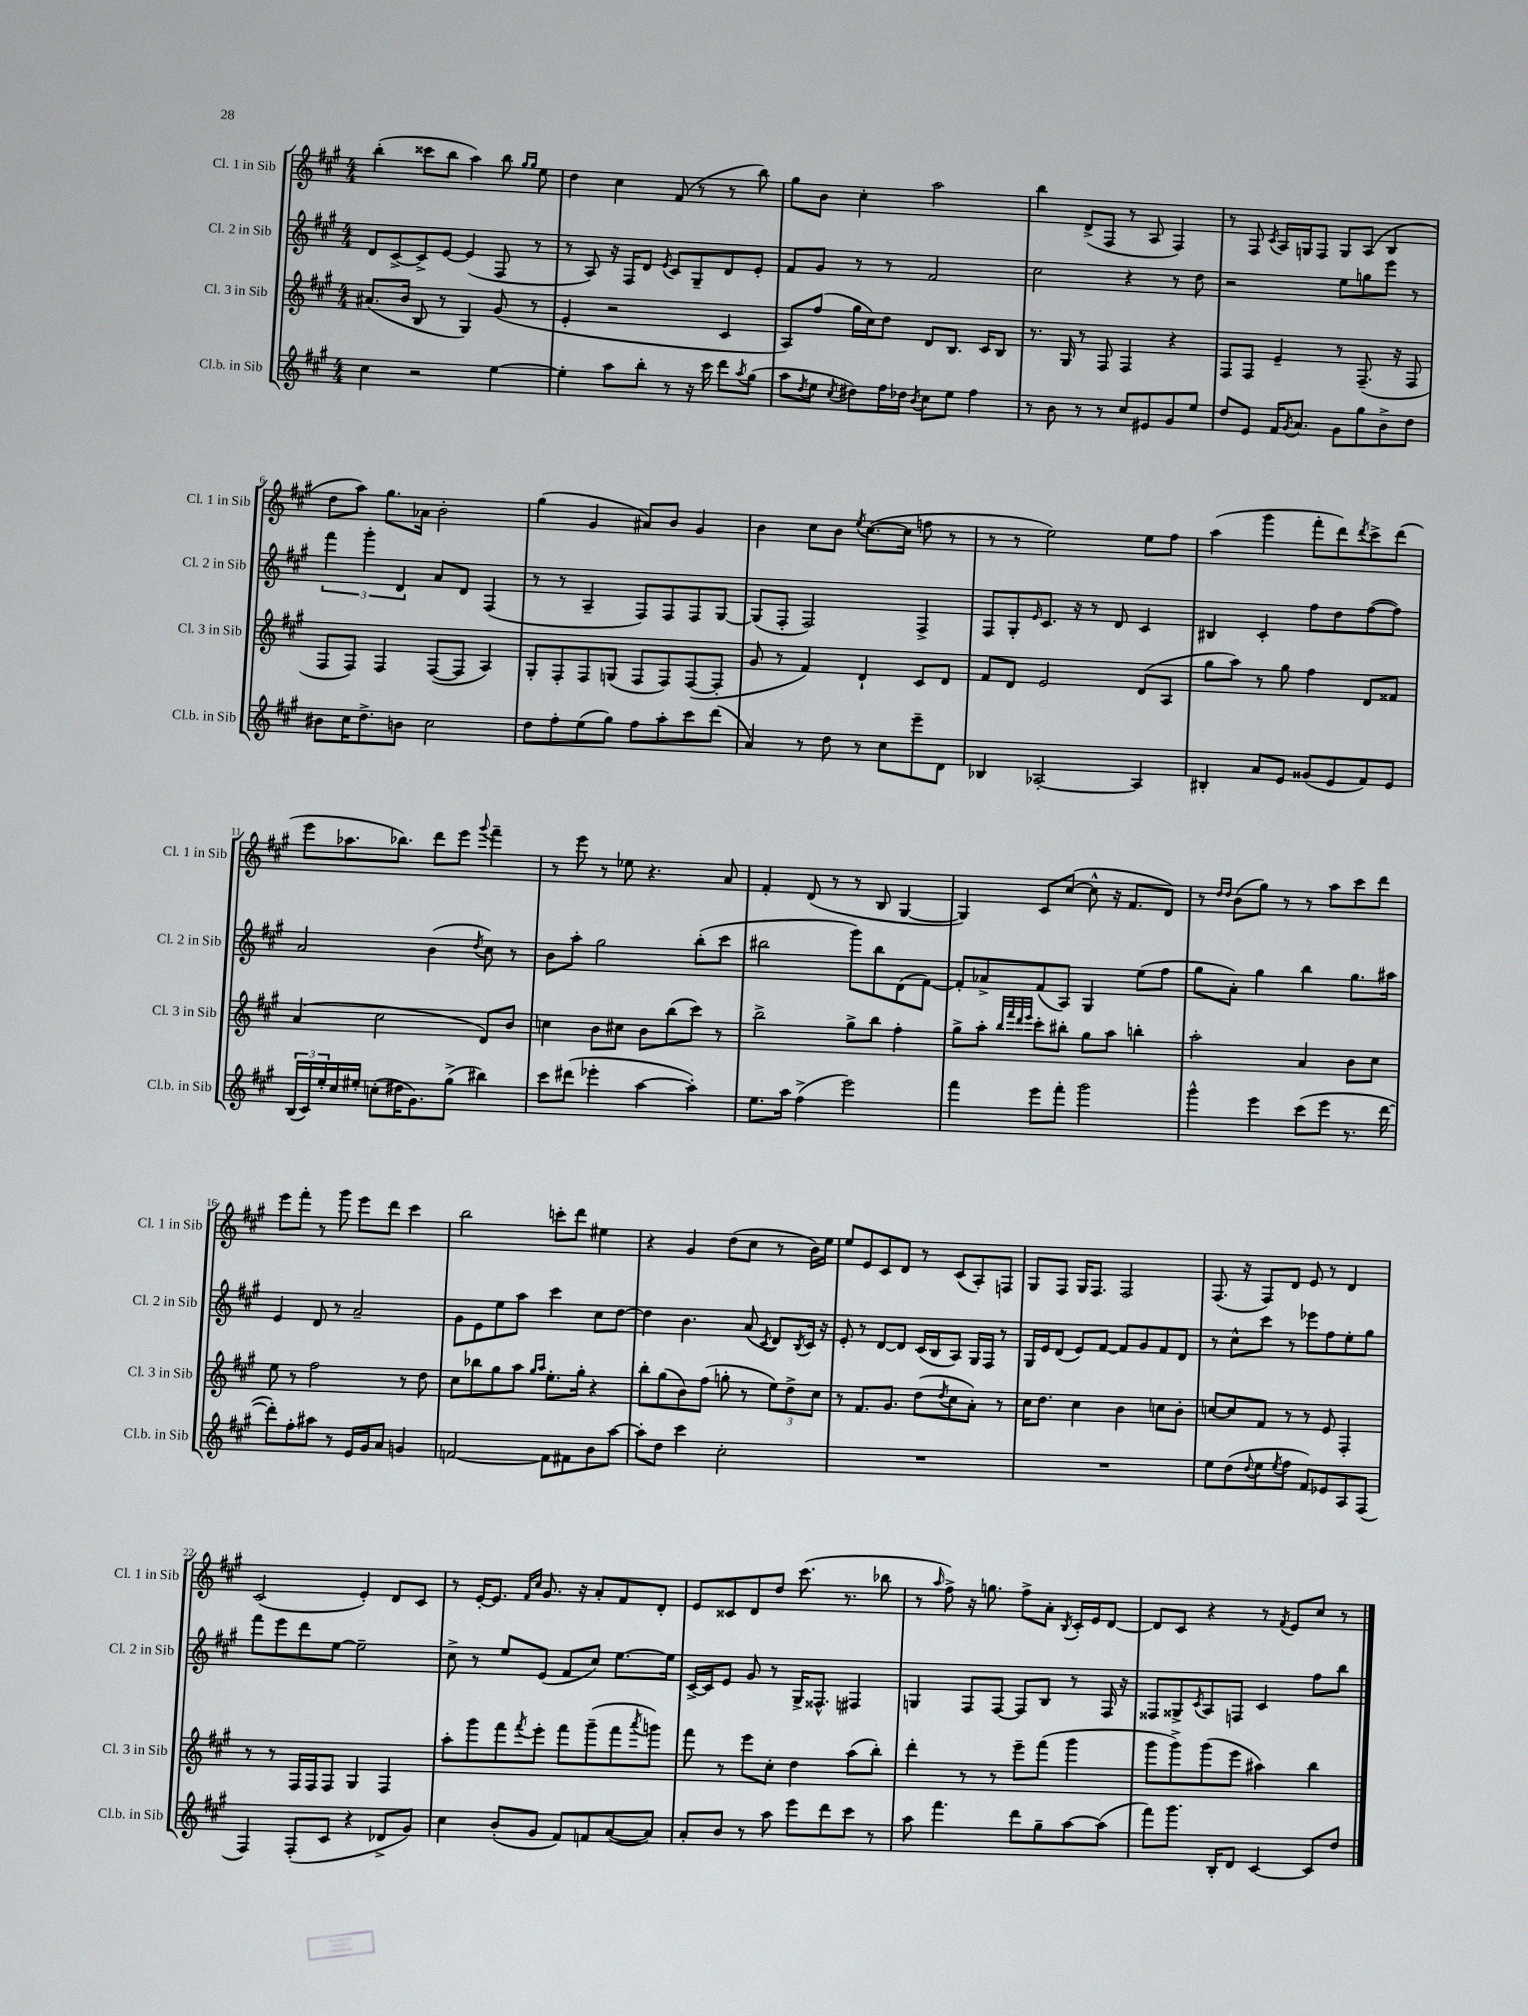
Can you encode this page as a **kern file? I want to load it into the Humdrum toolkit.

**kern	**kern	**kern	**kern
*staff4	*staff3	*staff2	*staff1
*clefG2	*clefG2	*clefG2	*clefG2
*k[f#c#g#]	*k[f#c#g#]	*k[f#c#g#]	*k[f#c#g#]
*M4/4	*M4/4	*M4/4	*M4/4
4cc#	(8.a#	8d	(4bb'
.	.	[8c#^	.
.	16b	.	.
2r	8B	8c#^]	8ccc##
.	8r	[8e	8bb
.	4G#)	(4e]	4aa)
[4ee	(8g#	8F#	8bb
.	.	.	16qqgg#
.	.	.	16qqgg#
.	8r	8r	8ee
=	=	=	=
4ee']	4e'	8r	4dd
.	.	8A)	.
8aa	2r	16r	4cc#
.	.	16F#	.
8bb'	.	8d	.
.	.	8qe	.
8r	.	8c#	(8f#
16r	.	8G#~	8r
16ccc#	.	.	.
8ddd	4c#	8d	8r
8qaa	.	.	.
(8gg#	.	8e'	8bb)
=	=	=	=
8aa	8A)	8f#	8gg#
8qdd	.	.	.
8ee	(8ff#	8g#	8b
8qcc#	.	.	.
8dd#)	16gg#	8r	4cc#'
.	16cc#)	.	.
16ff#	8dd	8r	.
16dd-	.	.	.
8qb	.	.	.
8cc#	8d	2f#	2aa
8ee	8.B	.	.
4ff#	.	.	.
.	16c#	.	.
.	8B	.	.
=	=	=	=
8r	8.r	2cc#	4bb
8b	.	.	.
.	16G#	.	.
8r	8r	.	(8d^
8r	8F#	.	8F#
8cc#	4F#	4r	8r
8e#	.	.	8A
8g#	4r	8r	4F#)
8ee	.	8dd	.
=	=	=	=
8dd	8F#	2r	8r
8e	8F#	.	8F#
.	.	.	8qc#
16f#	4e~	.	16A
8qg#	.	.	.
8.a	.	.	16G
.	.	.	8F#
8g#	8r	8ee	8G
8gg#	(8.F#~	8gg	(8A
8b^	.	8eee	4B
.	16r	.	.
8dd	8F#	8r	.
=	=	=	=
8b#	8F#	6fff#	8dd
16cc#	8F#)	.	8aa)
.	.	6ggg#'	.
8.dd^	.	.	.
.	4F#	.	8.gg#
.	.	6d	.
8b	.	.	.
.	.	.	16a-
2cc#	([8F#	8a	2b'
.	8F#]	8d	.
.	4A)	(4F#	.
=	=	=	=
8dd	8G#'	8r	(4gg#
8ff#'	8F#'	8r	.
(8ee	8F#	4A~	4g#
8gg#)	(8G	.	.
8ff#	8F#	8F#)	8a#)
8aa'	8F#)	8F#	8b
8ccc#	([8F#	8F#	4g#
(8ddd	8F#']	[8G#	.
=	=	=	=
4a)	8g#	(8G#]	4b
.	8r	8F#'	.
8r	4f#)	2F#)	8cc#
8dd	.	.	8b
.	.	.	8qee
8r	4d`	.	([8.cc#
8cc#	.	.	.
.	.	.	16cc#]
8eee~	8c#	4F#^	8ff
8d	8d	.	8r
=	=	=	=
4B-	8f#	8F#	8r
.	8d	8G#'	8r
.	.	16qqe	.
[2A-'	2e	8.c#	2ee)
.	.	16r	.
.	.	8r	.
.	.	8d	.
4A-]	(8d	4c#	8ee
.	8A	.	8ff#
=	=	=	=
4B#'	8gg#	4B#	(4aa
.	8aa)	.	.
8a	8r	4c#'	4ggg#
8e	8gg#	.	.
(8g##	4ff#	8ff#	8fff#'
8e	.	8dd	8ddd)
.	.	.	8qddd
8f#)	8d	([8ff#	8ccc#^
8e	8f##	8ff#])	(8ddd
=	=	=	=
(24B	(4a	2a	8eee
24c#)	.	.	.
24ee'	.	.	.
16cc#	.	.	8.aa-
16ee#'	.	.	.
(8cc'	2cc#	.	.
.	.	.	8.bb-)
16dd#	.	.	.
8.g#)	.	.	.
.	.	(4b	8ddd
(8gg#^	.	.	8eee
.	.	8qdd	8qqggg#
4bb#)	8d)	8cc#)	4fff#~
.	8b	8r	.
=	=	=	=
8ccc#	4cc	8b	8r
(8ddd#	.	8aa'	8eee
4eee-'	8b	2gg#	8r
.	8cc#	.	8ee-
[4aa	8b	.	4.r
.	(8bb	.	.
4aa'])	8ccc#)	(8bb'	.
.	8r	8ccc#	8a
=	=	=	=
8.ee	2bb^	2bb#	4f#'
16aa	.	.	.
(4ff#^	.	.	(8d
.	.	.	8r
2eee)	8gg#^	8ggg#)	8r
.	8bb	8bb#	8B
.	4ff#'	(8d	[4G#
.	.	[8f#)	.
=	=	=	=
4fff#	8gg#^	8f#']	4G#])
.	8aa'	8a-^	.
.	32qqbb	.	.
.	32qqfff#	.	.
.	32qqddd	.	.
.	32qqeee	.	.
8eee	8ccc#'	(8f#	8c#
8fff#'	8bb#'	8A)	([8cc#
2ggg#	8gg#	4G#	8cc#^^]
.	8aa	.	16r
.	.	.	8.f#
.	4bb'	(8ee	.
.	.	8ff#	8d)
=	=	=	=
4ggg#^^	2aa'	8gg#	8r
.	.	.	16qqdd
.	.	.	16qqdd
.	.	8a')	(8b
4eee	.	4gg#	8gg#)
.	.	.	8r
(8ccc#	4a	4bb	8r
8eee	.	.	8aa
8.r	8b	8.gg#	8ccc#
.	8cc#	.	8ddd
[16ddd	.	16aa#	.
=	=	=	=
8ddd'])	8ee	4e	8eee
8ff#'	8r	.	8fff#'
8aa#	2ff#	8d	8r
8r	.	8r	8ggg#
16e	.	2a~	8eee
16g#	.	.	.
8a	.	.	8ddd
4g	8r	.	4ccc#
.	8dd	.	.
=	=	=	=
[2f	8cc#	8g#	2bb
.	8bb-	8e	.
.	8gg#	8ee	.
.	8aa	8aa	.
.	16qqgg#	.	.
.	16qqaa	.	.
8f]	8.ee'	4ccc#	8ccc'
8f#	.	.	8ddd
.	16gg#'	.	.
8b	4r	8cc#	4ee#
[8aa	.	[8dd	.
=	=	=	=
8aa']	8bb'	4dd]	4r
8dd	(8gg#	.	.
4ccc#	8b)	4.b	4g#
.	(8ff#	.	.
2cc#'	8gg'	.	(8dd
.	8r	(8a	8cc#
.	.	8qc#	.
.	12ee)	8d)	8r
.	12dd^	.	.
.	.	8qB	.
.	.	16c#	16b)
.	12cc#	.	.
.	.	16r	16ee
=	=	=	=
1r	8r	8e'	8ee
.	8.f#	8r	8e
.	.	[8d	8c#
.	8.g#	.	.
.	.	8d]	8d
.	(8dd	(16c#	8r
.	.	16B	.
.	8qdd	.	.
.	8cc#	8A)	(8c#
.	8a')	16G#	8A')
.	.	16F#	.
.	8r	8r	8F
=	=	=	=
1r	16cc#	16G#	8G#
.	8.dd	16e	.
.	.	(8d	8F#
.	4cc#	8e)	16G#
.	.	.	8.F#
.	.	[8f#	.
.	4b	8f#]	2F#
.	.	8g#	.
.	8cc	8f#	.
.	8b'	8d	.
=	=	=	=
8ee	[8cc	8r	(8.F#
(8dd	8cc]	8cc#^^	.
.	.	.	16r
8qqdd	.	.	.
8ee	8f#	8ccc#	8F#)
8qee	.	.	.
8ff#	8r	8r	8d
8f#)	8r	8eee-	8e
8e-	8e	8ff#	8r
8A	4F#'	8ee'	4d
(8F#	.	8gg#	.
=	=	=	=
4F#)	8r	8fff#	(2c#
.	8r	8eee	.
(8F#'	16F#	8ddd	.
.	16F#	.	.
8c#	8F#	[8ee	.
4r	4G#	2ee~]	4e')
8d-^	4F#	.	8d
8g#)	.	.	8c#
=	=	=	=
4cc#	8aa'	8cc#^	8r
.	8ggg#	8r	[16e'
.	.	.	8.e]
(8b'	8fff#	8ee	.
.	.	.	16qqf#
.	8qfff#	.	16qqcc#
8g#	8eee'	(8e	8.g#
8f#)	8fff#	8f#	.
.	.	.	16r
8f	(8ggg#~	8cc#)	8a'
([8a	8fff#	[8.ee	8f#
.	8qaaa	.	.
8a])	8ggg)	.	8d'
.	.	16ee]	.
=	=	=	=
8a'	8fff#	[16c#^	8e
.	.	16c#]	.
8b	8r	8e	8c##
8r	8eee	8g#	8d
8aa	8cc#'	8r	8dd
8eee	4dd	16G#^	(8.ccc#
.	.	8.F##^^	.
8ddd	.	.	.
.	.	.	8.r
8ccc#	(8aa	4F#	.
8r	8bb')	.	8bb-
=	=	=	=
8aa	4ddd'	4G	8r
.	.	.	16qqaa
4.fff#	.	.	8ff#^)
.	8r	8F#	16r
.	.	.	8.gg
.	8r	[8F#	.
8ddd	8eee~	8F#]	8ff#^
8gg#~	(8fff#	8B	8a'
.	.	.	8qB
[8aa	4ggg#	8r	16c#'
.	.	.	16e
(8aa]	.	16F#	[8d
.	.	16r	.
=	=	=	=
8fff#)	8ggg#	8F##	8d]
8.ggg#	8ggg#^)	8G##^	8c#
.	.	8qc#	.
.	(8ggg#	8A	4r
16B'	.	.	.
8d	8eee	8F	.
[4c#	4aa#)	4c#	8r
.	.	.	8qf#
.	.	.	8e
8c#]	4bb	8ff#	8cc#
8dd	.	8bb	8r
==	==	==	==
*-	*-	*-	*-
